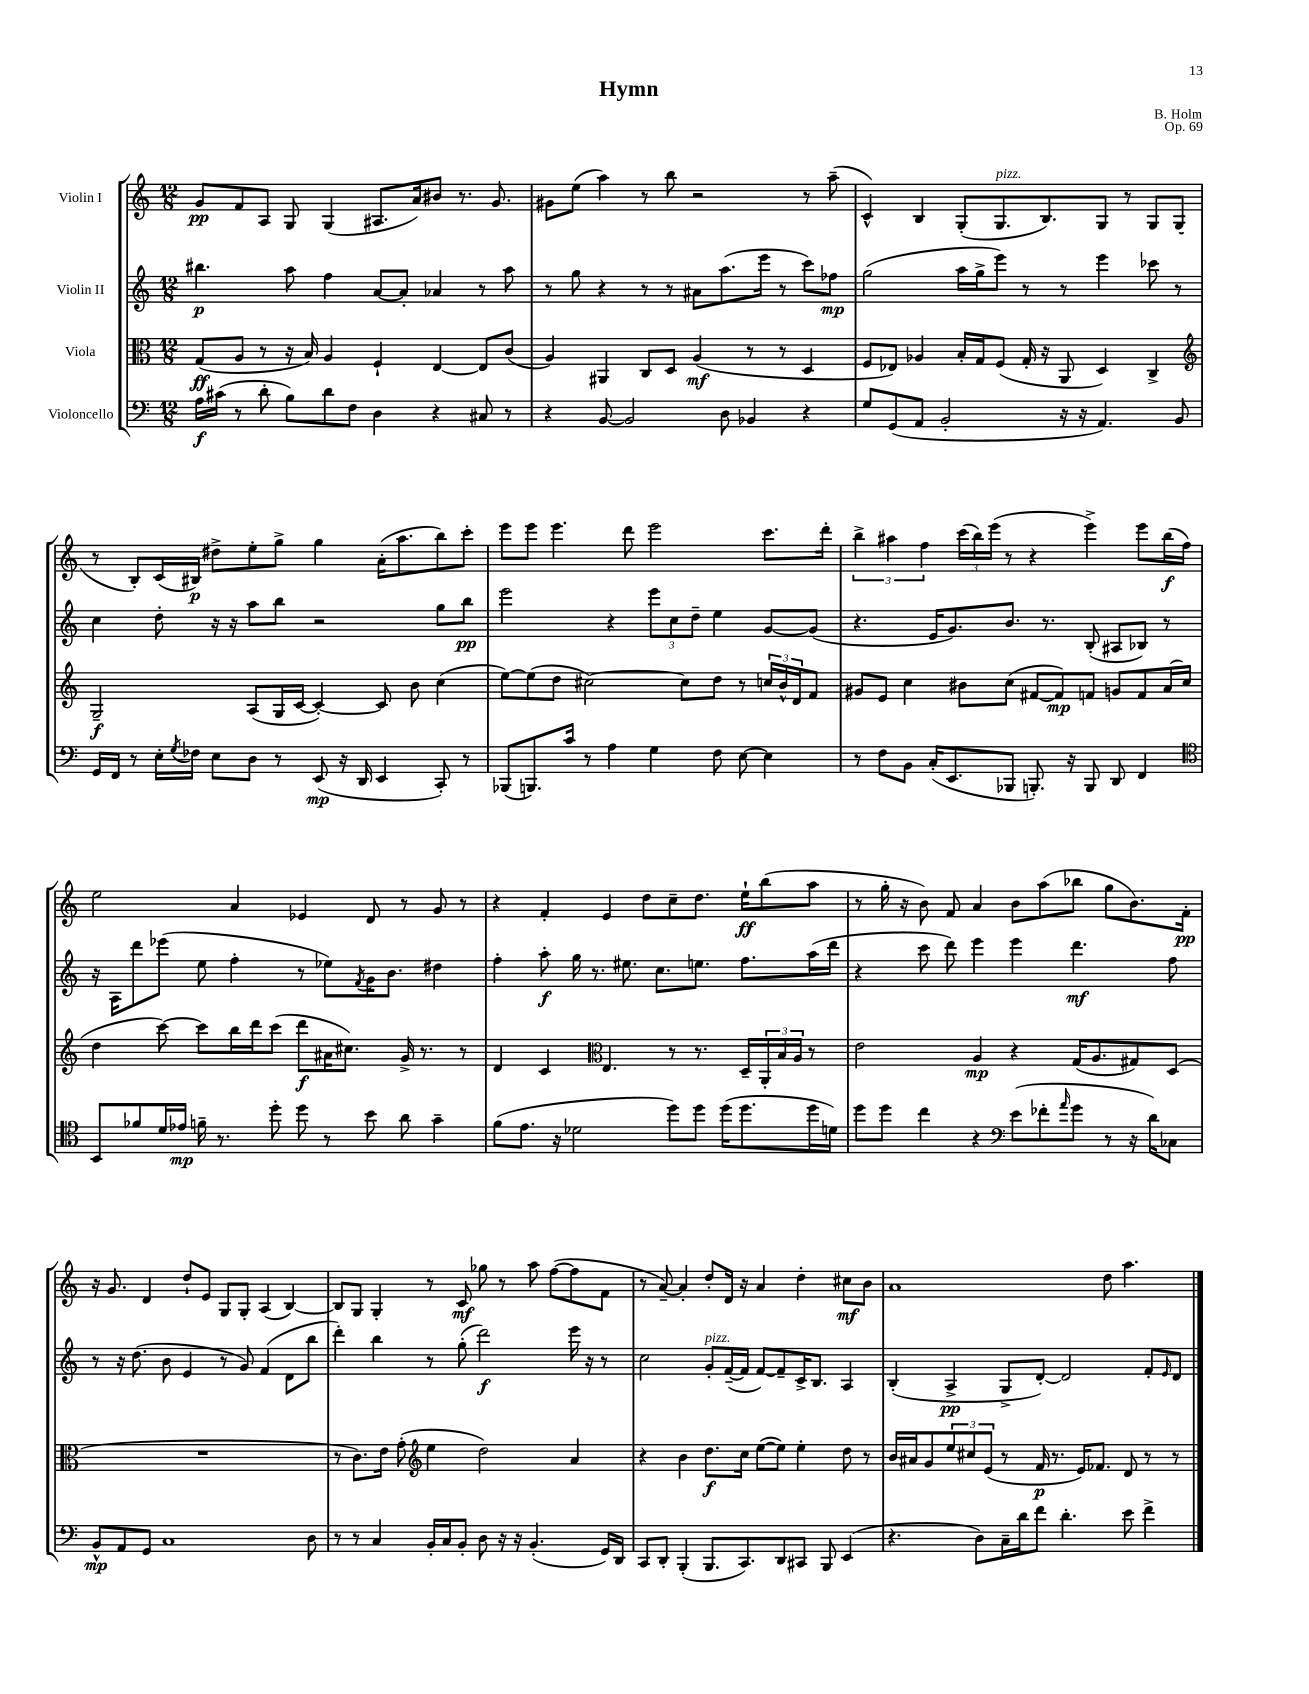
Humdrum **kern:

**kern	**kern	**kern	**kern
*staff4	*staff3	*staff2	*staff1
*clefF4	*clefC3	*clefG2	*clefG2
*k[]	*k[]	*k[]	*k[]
*M12/8	*M12/8	*M12/8	*M12/8
16A	(8G	4.bb#	8g
(16c#	.	.	.
8r	8A	.	8f
8d'	8r	.	8A
8B)	16r	8aa	8G
.	16B)	.	.
8d	4A	4ff	(4G
8F	.	.	.
4D	4F`	[8a	8.A#
.	.	8a']	.
.	.	.	16a)
4r	[4E	4a-	8b#
.	.	.	8.r
8C#	8E]	8r	.
.	.	.	8.g
8r	(8c	8aa	.
=	=	=	=
4r	4A)	8r	8g#
.	.	8gg	(8ee
[8BB	4AA#	4r	4aa)
2BB]	.	.	.
.	8C	8r	8r
.	8D	8r	8bb
.	(4A	8a#	2r
8D	.	(8.aa	.
4BB-	8r	.	.
.	.	16eee	.
.	8r	8r	.
4r	4D	8ccc)	8r
.	.	8ff-	(8aa~
=	=	=	=
8G	8F	(2gg	4c^^)
(8GG	8E-)	.	.
8AA	4A-	.	4B
2BB'	.	.	.
.	16B'	16aa	(8G'
.	16G	16gg^	.
.	(8F	8eee)	8.G
.	16G'	8r	.
.	16r	.	8.B)
16r	8AA	8r	.
16r	.	.	.
4.AA)	4D)	4eee	8G
.	.	.	8r
.	4C^	8ccc-	8G
8BB	.	8r	(8G
=	=	=	=
*	*clefG2	*	*
16GG	2G~	4cc	8r
16FF	.	.	.
8r	.	.	8B')
16E'	.	8dd'	(16c
8qG	.	.	.
16F-	.	.	16B#)
8E	.	16r	8dd#^
.	.	16r	.
8D	(8A	8aa	8ee'
8r	16G	8bb	8gg^
.	[16c	.	.
(8EE	4c'_)	2r	4gg
16r	.	.	.
16DD	.	.	.
4EE	8c]	.	(16a'
.	.	.	8.aa
.	8b	.	.
8CC')	(4cc	8gg	8bb)
8r	.	8bb	8ccc'
=	=	=	=
(8BBB-	[8ee)	2eee	8eee
8.BBB)	(8ee]	.	8eee
.	8dd	.	4.eee
16c	.	.	.
8r	[2cc#)	.	.
4A	.	4r	.
.	.	.	8ddd
4G	.	12eee	2eee
.	.	12cc	.
.	8cc#]	.	.
.	.	12dd~	.
8F	8dd	4ee	.
[8E	8r	.	.
4E]	24cc	[8g	8.ccc
.	24b^^	.	.
.	24d	.	.
.	8f	(8g]	.
.	.	.	16ddd'
=	=	=	=
8r	8g#	4.r	6bb^
8F	8e	.	.
.	.	.	6aa#
8BB	4cc	.	.
.	.	.	6ff
(16C'	.	16e	.
8.EE	.	8.g)	.
.	8b#	.	(24ccc
.	.	.	24bb)
.	.	.	(24eee
8BBB-	(8cc	8.b	8r
8.BBB')	[8f#	.	4r
.	.	8.r	.
.	8f#])	.	.
16r	.	.	.
8BBB	8f	(8B'	4eee^)
8DD	8g	8A#	.
4FF	8f	8B-)	8eee
.	(16a	8r	(16bb
.	16cc	.	16ff)
=	=	=	=
*clefC4	*	*	*
8BB	4dd	16r	2ee
.	.	16A	.
8f-	.	8ddd	.
16d	[8ccc)	(8eee-	.
16e-	.	.	.
16f~	8ccc]	8ee	.
8.r	.	.	.
.	16bb	4ff'	4a
.	16ddd	.	.
8dd'	(8ccc	.	.
8dd	8ddd	8r	4e-
8r	16a#	8ee-)	.
.	8.cc#)	.	.
.	.	8qf	.
8b	.	16g	8d
.	.	8.b	.
8a	16g^	.	8r
.	8.r	.	.
4g~	.	4dd#	8g
.	8r	.	8r
=	=	=	=
(8f	4d	4ff'	4r
8.e	.	.	.
.	4c	8aa'	4f'
16r	.	.	.
2d-	.	16gg	.
.	.	8.r	.
*	*clefC3	*	*
.	4.E	.	4e
.	.	8.ee#	.
.	.	.	8dd
.	.	8.cc	.
8dd)	8r	.	8cc~
8dd	8.r	8.ee	8.dd
(16dd	.	.	.
8.dd	16D~	8.ff	16ee`
.	24AA'	.	(8bb
.	24B	.	.
.	24A	.	.
16dd	8r	(16aa	8aa
16d)	.	16ddd	.
=	=	=	=
8dd	2e	4r	8r
8dd	.	.	16gg'
.	.	.	16r
4cc	.	8ccc	8b)
.	.	8ddd)	8f
4r	4A	4eee	4a
*clefF4	*	*	*
(8e	4r	4eee	8b
8f-'	.	.	(8aa
16qqa	.	.	.
8g	(16G	4.ddd	8bb-
.	8.A	.	.
8r	.	.	8gg
16r	8G#)	.	8.b)
16d)	.	.	.
8C-	(8D	8ff	.
.	.	.	16f'
=	=	=	=
8BB^^	1.r	8r	16r
.	.	.	8.g
8AA	.	16r	.
.	.	(8.dd	.
8GG	.	.	4d
1C	.	8b	.
.	.	4e	8dd`
.	.	.	8e
.	.	8r	8G
.	.	8g)	8G'
.	.	(4f	(4A
.	.	8d	[4B)
8D	.	8bb	.
=	=	=	=
8r	8r	4ddd')	8B]
8r	8.c)	.	8G
4C	.	4bb	4G'
.	16e	.	.
.	(8g'	.	.
*	*clefG2	*	*
16BB'	4ee	8r	8r
16C	.	.	.
8BB'	.	(8gg'	8c
8D	2dd)	2ddd)	8gg-
16r	.	.	8r
16r	.	.	.
(4.BB'	.	.	8aa
.	.	.	([8ff
.	4a	16eee	8ff]
.	.	16r	.
16GG)	.	8r	8f
16DD	.	.	.
=	=	=	=
8CC	4r	2cc	8r
8DD'	.	.	[8a~)
(4BBB'	4b	.	4a']
8.BBB	8.dd	8g'	8dd'
.	.	([16f~	16d
8.CC)	16cc	16f]	16r
.	([8ee	[8f)	4a
8DD	8ee])	8f~]	.
8CC#	4ee'	16c^	4dd'
.	.	8.B	.
8BBB	.	.	.
(4EE	8dd	4A	8cc#
.	8r	.	8b
=	=	=	=
4.r	16b	(4B'	1a
.	16a#	.	.
.	8g	.	.
.	12ee	4A^	.
.	12cc#	.	.
8D)	.	.	.
.	(12e	.	.
16C~	8r	8G^	.
16d	.	.	.
8f	16f	[8d')	.
.	8.r	.	.
4.d'	.	2d]	.
.	16e)	.	.
.	8.f-	.	.
.	.	.	8dd
8e	8d	.	4.aa
4f^	8r	8f'	.
.	.	16qqe	.
.	8r	8d	.
==	==	==	==
*-	*-	*-	*-
